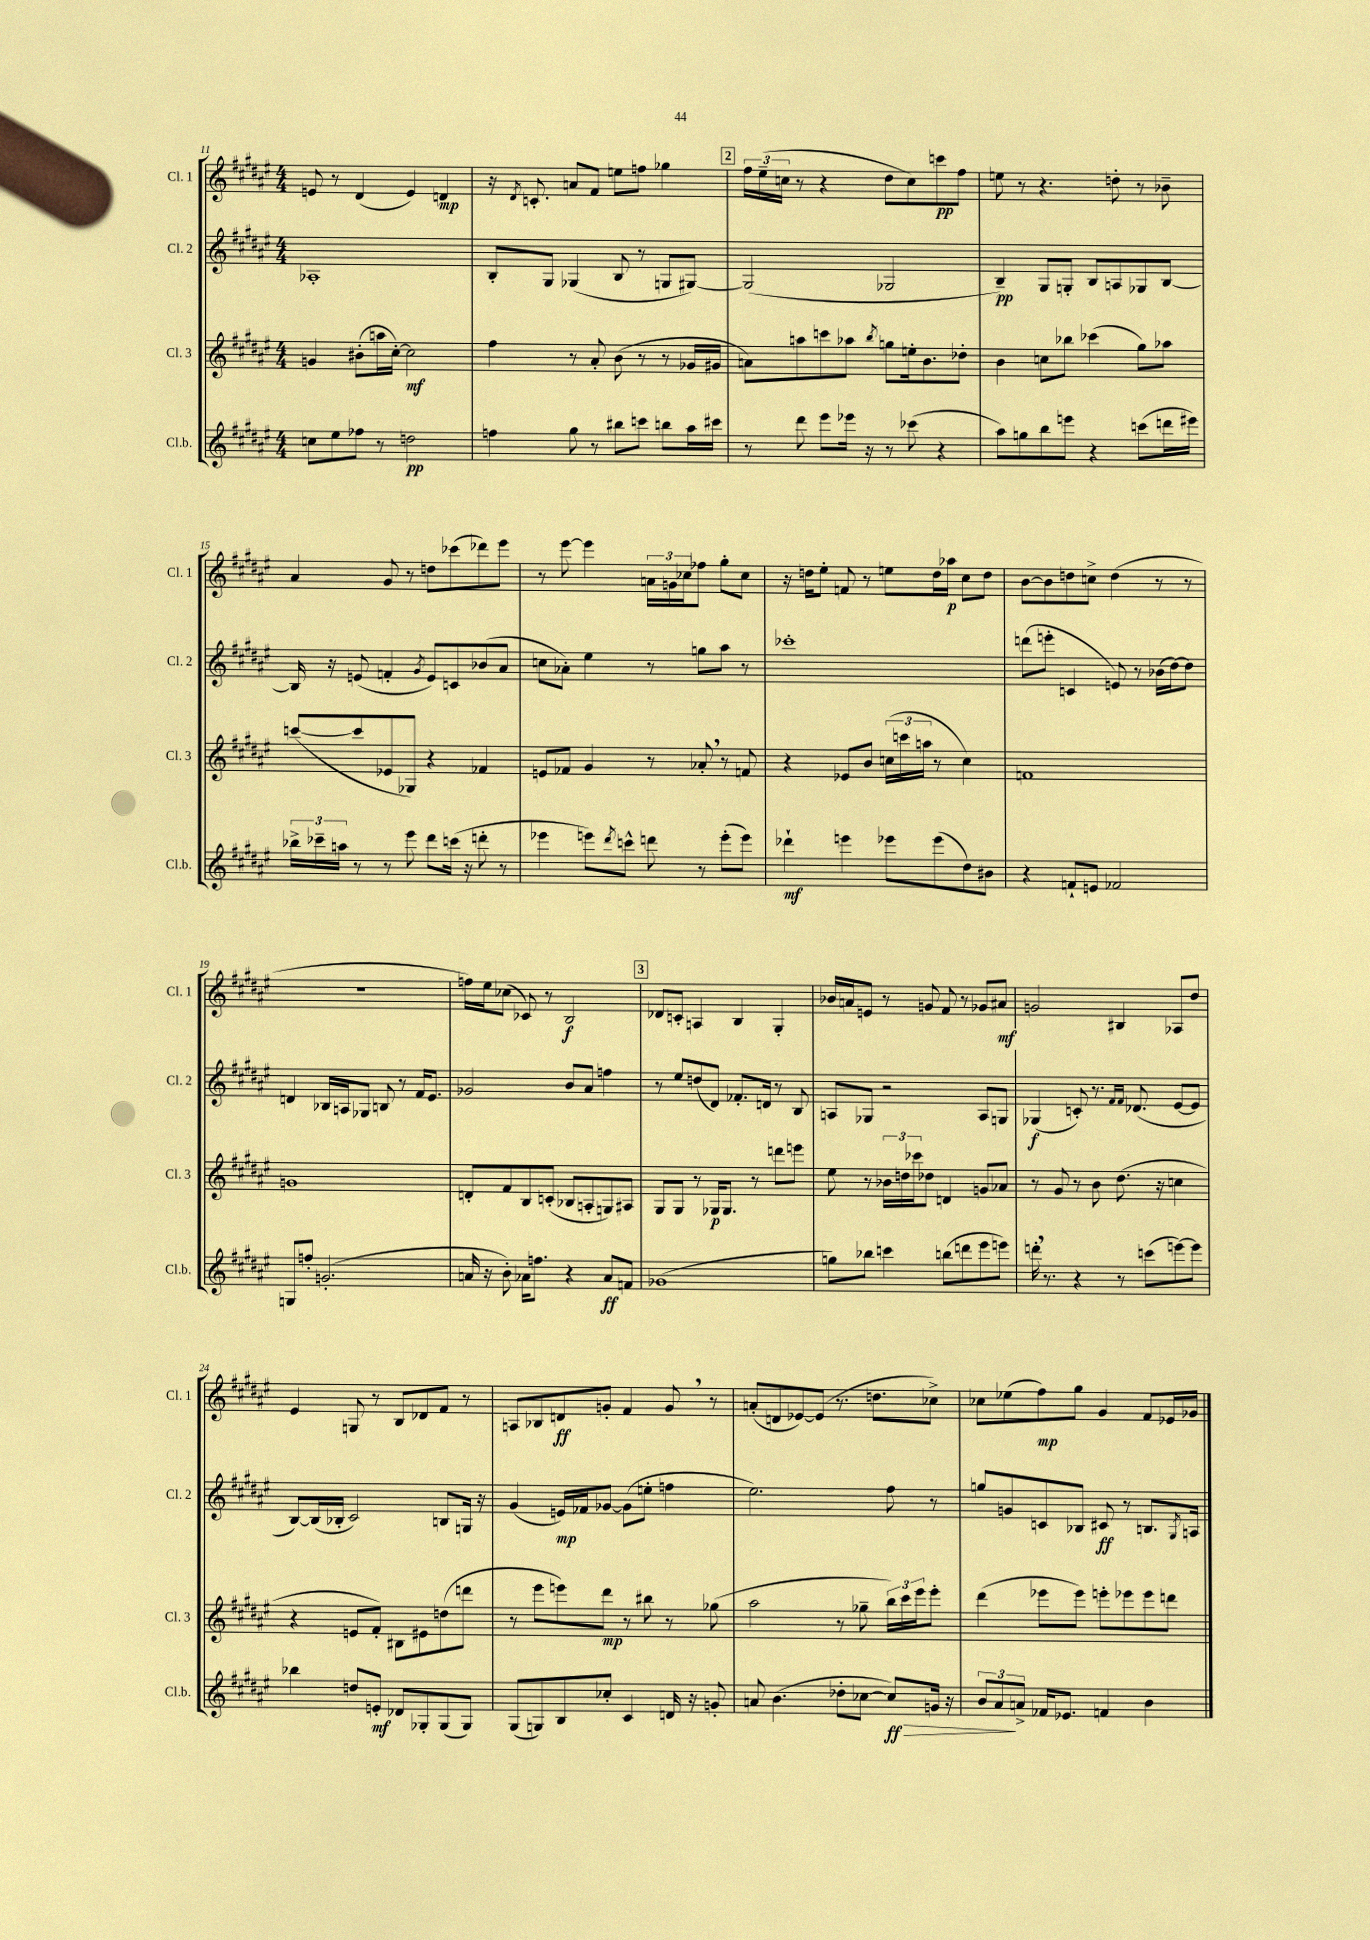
<<
\new StaffGroup <<
\new Staff = "s0" \with { instrumentName = "Cl. 1" shortInstrumentName = "Cl. 1" } {
    \clef treble \key fis \major \numericTimeSignature \time 4/4
    e'8 r8 dis'4( e'4) d'4\mp |
    r16 \acciaccatura { dis'8 } c'8.-. a'8 fis'8 e''8 f''8 ges''4 |
    \mark \markup { \box "2" } \tuplet 3/2 { fis''16 eis''16--( c''16 } r8 r4 dis''8 c''8) c'''8\pp fis''8 |
    e''8 r8 r4. d''8-. r8 bes'8-- |
    ais'4 gis'8 r8 d''8 ces'''8( des'''8) eis'''8 |
    r8 eis'''8~ eis'''4 \tuplet 3/2 { a'16 g'16 ces''16 } fes''8 gis''8-. ces''8 |
    r16 d''16 eis''8-. f'8 r8 e''8 d''16 aes''16\p cis''8 d''8 |
    b'8~ b'8 d''8 c''8-> d''4( r8 r8 |
    r1 |
    f''16) eis''16 ces''8( ces'8) r8 b2\f |
    \mark \markup { \box "3" } des'8 c'8-. a4 b4 gis4-. |
    bes'16 a'16 e'8 r8 g'8 fis'8 r8 ges'8 ais'8\mf |
    g'2 bis4 aes8 dis''8 |
    eis'4 g8 r8 b8 des'8 fis'8 r8 |
    a8 bes8 d'8\ff g'8-. fis'4 g'8 \breathe r8 |
    a'8-.( d'8 ees'8~) ees'8( r8. d''8. ces''8->) |
    ces''8 ees''8( fis''8\mp) gis''8 gis'4 fis'8 ees'16 ges'16 \bar "|." |
}
\new Staff = "s1" \with { instrumentName = "Cl. 2" shortInstrumentName = "Cl. 2" } {
    \clef treble \key fis \major \numericTimeSignature \time 4/4
    aes1-. |
    b8-. gis8 ges4( b8 r8 g8 gis8~) |
    \mark \markup { \box "2" } gis2( ges2 |
    b4--\pp) gis8 g8-. b8 a8 ges8 b8~ |
    b16 r16 e'8( f'4-. \acciaccatura { gis'8 } e'8) c'8 bes'8( ais'8 |
    c''8 aes'8-.) eis''4 r8 g''8 ais''8 r8 |
    ces'''1-. |
    d'''8( e'''8-. c'4 e'8) r8 bes'16( dis''16~) dis''8 |
    d'4 bes16 a16 ges8 b8 r8 fis'16 eis'8. |
    ges'2 b'8 ais'8 f''4 |
    \mark \markup { \box "3" } r8 eis''8 d''8( dis'8) fes'8.-. d'16 r8 b8 |
    a8 ges8 r2 a8 g8 |
    ges4\f( c'8-.) r8. \grace { fis'16 fis'16 } des'8.( eis'8~ eis'8 |
    b8~) b16( bes16-. cis'2) b8 g16 r16 |
    gis'4( e'16\mp) fes'16 ges'8~ ges'8( e''8-. f''4 |
    eis''2.) fis''8 r8 |
    g''8 g'8 c'8 bes8 cis'8\ff r8 b8. \acciaccatura { gis8 } a16 \bar "|." |
}
\new Staff = "s2" \with { instrumentName = "Cl. 3" shortInstrumentName = "Cl. 3" } {
    \clef treble \key fis \major \numericTimeSignature \time 4/4
    g'4 bis'8-.( a''16 cis''16~-.) cis''2\mf |
    fis''4 r8 ais'8-. b'8( r8 r8 ges'16 gis'16 |
    \mark \markup { \box "2" } a'8) a''8 c'''8 aes''8 \acciaccatura { b''8 } g''8 e''16-. b'8. des''8-. |
    b'4 c''8 bes''8 ces'''4( gis''8) aes''8 |
    c'''8~( c'''8 ees'8 ges8) r4 fes'4 |
    e'8 fes'8 gis'4 r8 aes'8-. \breathe r8 f'8 |
    r4 ees'8 b'8 \tuplet 3/2 { c''16( c'''16 a''16 } r8 c''4) |
    f'1 |
    g'1 |
    d'8-. fis'8 b8 c'8-.( bes8 a8-. g8) ais8 |
    \mark \markup { \box "3" } gis8 gis8 r8 ges16\p ges8. r8 d'''8 e'''8 |
    eis''8 r8 \tuplet 3/2 { bes'16 d''16 ces'''16 } des''8 d'4 g'8 aes'8 |
    r8 gis'8 r8 b'8 dis''8.( r16 c''4 |
    r4 e'8 fis'8-.) bis8 eis'8 d''8( d'''8 |
    r8 eis'''8 e'''8) dis'''8\mp r8 bis''8 r8 ges''8( |
    ais''2 r8 ges''8-- \tuplet 3/2 { b''16) cis'''16 eis'''16 } eis'''8-. |
    dis'''4( ees'''8 ees'''8) e'''8-. ees'''8 ees'''8 d'''8 \bar "|." |
}
\new Staff = "s3" \with { instrumentName = "Cl.b." shortInstrumentName = "Cl.b." } {
    \clef treble \key fis \major \numericTimeSignature \time 4/4
    c''8 eis''8 fes''8 r8 d''2\pp |
    f''4 gis''8 r8 bis''8 c'''8 b''8 ais''16 cis'''16 |
    \mark \markup { \box "2" } r8 dis'''8 eis'''8 ees'''16 r16 r8 ces'''8( r4 |
    ais''8) g''8 b''8 e'''8 r4 c'''8( d'''16 eis'''16) |
    \tuplet 3/2 { bes''16-> ces'''16-- a''16 } r8 r8 eis'''8 dis'''8 c'''16( r16 d'''8-. r8 |
    ees'''4 e'''8) \acciaccatura { dis'''8 } c'''8-^ d'''8 r8 e'''8-.( e'''8) |
    des'''4-!\mf e'''4 ees'''8 ees'''8( dis''8) bis'8 |
    r4 f'8-! e'8 fes'2 |
    g8 f''8-. g'2.-.( |
    a'16 r16 b'8-.) aes'16 f''8. r4 aes'8\ff f'8 |
    \mark \markup { \box "3" } ges'1( |
    g''8) bes''8 c'''4 b''8( d'''8 eis'''8 e'''8) |
    d'''16-. \breathe r8. r4 r8 c'''8( e'''8~) e'''8 |
    bes''4 d''8 e'8-.\mf des'8 ges8-. ges8( ges8) |
    gis8( g8) b8 ces''8-. cis'4 d'16 r16 g'8-. |
    a'8 b'4.( des''8-. ces''8~ ces''8\ff\>) g'16 r16 |
    \tuplet 3/2 { b'8 ais'8\! a'8-> } fes'16 ees'8. f'4 b'4 \bar "|." |
}
>>
>>
\layout { \context { \Score currentBarNumber = #11 } }
